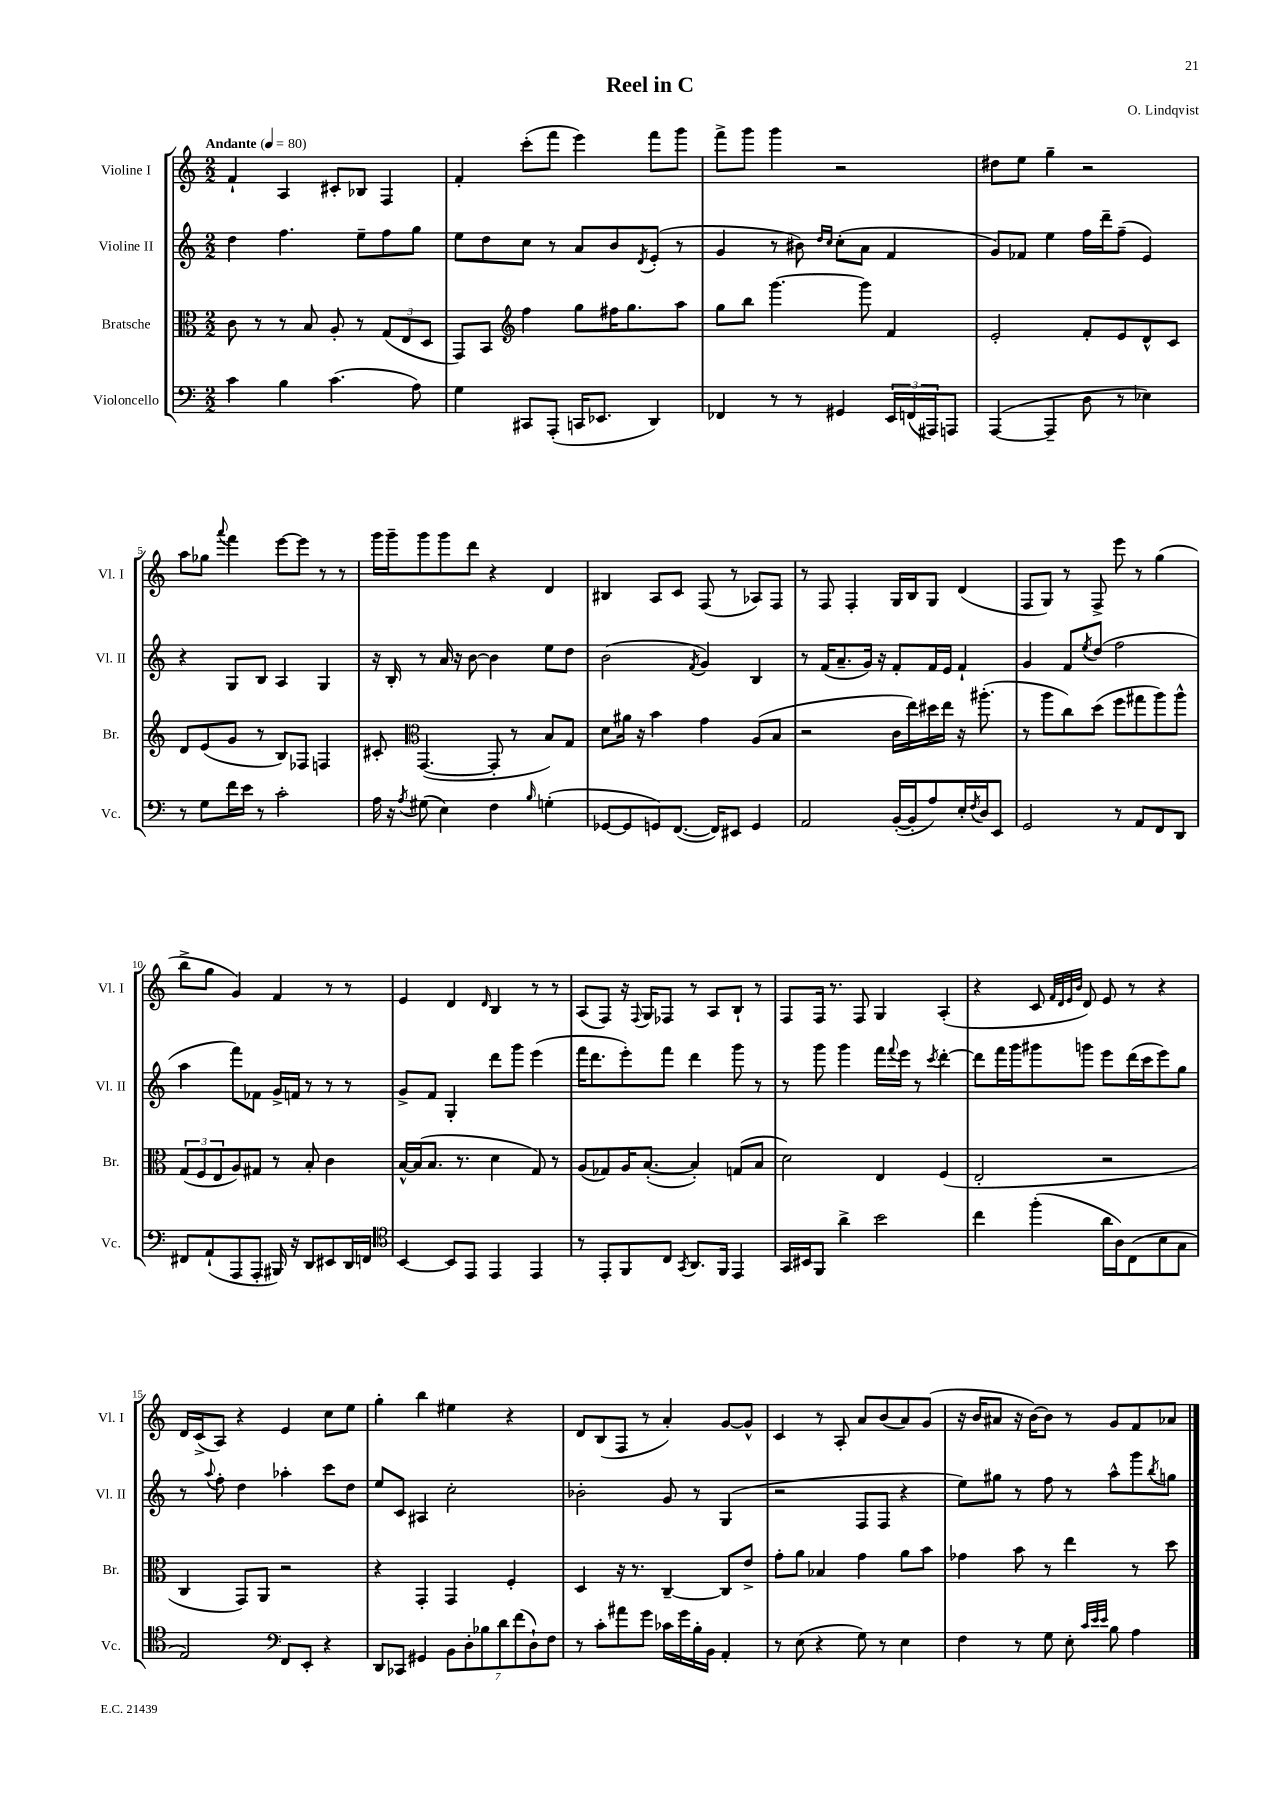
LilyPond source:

\header { title = "Reel in C" composer = "O. Lindqvist" }
<<
\new StaffGroup <<
\new Staff = "s0" \with { instrumentName = "Violine I" shortInstrumentName = "Vl. I" } {
    \clef treble \key c \major \numericTimeSignature \time 2/2 \tempo "Andante" 4 = 80
    f'4-! a4 cis'8-. bes8 f4 |
    f'4-. c'''8-.( f'''8 e'''4) f'''8 g'''8 |
    f'''8-> g'''8 g'''4 r2 |
    dis''8 e''8 g''4-- r2 |
    a''8 ges''8 \appoggiatura { a'''8 } f'''4 e'''8~ e'''8 r8 r8 |
    g'''16 g'''16-- g'''8 g'''8 d'''8 r4 d'4 |
    bis4 a8 c'8 f8( r8 aes8) f8 |
    r8 f8 f4-. g16 b16 g8 d'4( |
    f8 g8) r8 f8-> e'''8 r8 g''4( |
    b''8-> g''8 g'4) f'4 r8 r8 |
    e'4 d'4 \grace { d'16 } b4 r8 r8 |
    a8( f8) r16 \appoggiatura { f8 } g16 fes8 r8 a8 b8-! r8 |
    f8 f16 r8. f8 g4 a4-.( |
    r4 c'8 \grace { f'32 d'32 e'32 b'32 } d'8) e'8 r8 r4 |
    d'16 c'16->( a8) r4 e'4 c''8 e''8 |
    g''4-. b''4 eis''4 r4 |
    d'8 b8( f8 r8 a'4-.) g'8~ g'8-^ |
    c'4 r8 a8-. a'8 b'8( a'8) g'8( |
    r16 b'16 ais'8 r16 b'16~) b'8 r8 g'8 f'8 aes'8 \bar "|." |
}
\new Staff = "s1" \with { instrumentName = "Violine II" shortInstrumentName = "Vl. II" } {
    \clef treble \key c \major \numericTimeSignature \time 2/2
    d''4 f''4. e''8-- f''8 g''8 |
    e''8 d''8 c''8 r8 a'8 b'8 \acciaccatura { d'8 } e'8-.( r8 |
    g'4 r8 bis'8) \grace { d''16 c''16 } c''8-.( a'8 f'4 |
    g'8) fes'8 e''4 f''16 d'''16-- f''8--( e'4) |
    r4 g8 b8 a4 g4 |
    r16 b16-. r8 a'16 r16 b'8~ b'4 e''8 d''8 |
    b'2( \acciaccatura { f'8 } g'4) b4 |
    r8 f'16( a'8.-- g'16) r16 f'8-. f'16 e'16 f'4-! |
    g'4 f'8 \acciaccatura { e''8 } d''8( f''2 |
    a''4 f'''8) fes'8 g'16-> f'16 r8 r8 r8 |
    g'8-> f'8 g4-. d'''8 g'''8 e'''4( |
    f'''16 d'''8. e'''8-.) f'''8 d'''4 g'''8 r8 |
    r8 g'''8 g'''4 f'''16 \appoggiatura { f'''8 } e'''16 r8 \acciaccatura { c'''8 } d'''4~-. |
    d'''8 f'''16 g'''16 gis'''8 g'''8 e'''8 d'''16( c'''16 e'''8) g''8 |
    r8 \appoggiatura { a''8 } f''8-. d''4 aes''4-. c'''8 d''8 |
    e''8 c'8 ais4 c''2-. |
    bes'2-. g'8 r8 g4( |
    r2 f8 f8 r4 |
    e''8) gis''8 r8 f''8 r8 a''8-^ g'''8 \acciaccatura { b''8 } g''8 \bar "|." |
}
\new Staff = "s2" \with { instrumentName = "Bratsche" shortInstrumentName = "Br." } {
    \clef alto \key c \major \numericTimeSignature \time 2/2
    c'8 r8 r8 b8 a8-. r8 \tuplet 3/2 { g8( e8 d8 } |
    g,8) b,8 \clef treble f''4 g''8 fis''16 g''8. a''8 |
    g''8 b''8 g'''4.~ g'''8 f'4 |
    e'2-. f'8-. e'8 d'8-^ c'8 |
    d'8 e'8( g'8 r8 b8) fes8 f4 |
    cis'8-. \clef alto g,4.~( g,8-. r8 b8) g8 |
    d'8 ais'16 r16 b'4 g'4 a8( b8 |
    r2 c'16 e''16) dis''16 e''16 r16 ais''8.-.( |
    r8 a''8 c''8) d''8( f''8 gis''8 a''8) a''8-^ |
    \tuplet 3/2 { g8( f8 e8 } a8) gis8 r8 b8-. c'4 |
    b16~-^ b16( b8. r8. d'4 g8) r8 |
    a8( ges8) a16 b8.~-.( b4-.) g8( b8 |
    d'2) e4 f4( |
    e2-. r2 |
    c4 g,8) a,8 r2 |
    r4 g,4-. g,4 f4-. |
    d4 r16 r8. c4~-- c8 e'8-> |
    g'8-. a'8 bes4 g'4 a'8 b'8 |
    ges'4 b'8 r8 e''4 r8 d''8 \bar "|." |
}
\new Staff = "s3" \with { instrumentName = "Violoncello" shortInstrumentName = "Vc." } {
    \clef bass \key c \major \numericTimeSignature \time 2/2
    c'4 b4 c'4.( a8) |
    g4 cis,8 a,,8-.( c,16 ees,8. d,4) |
    fes,4 r8 r8 gis,4 \tuplet 3/2 { e,16 f,16( ais,,16) } a,,8 |
    a,,4~( a,,4-- d8 r8 ees4) |
    r8 g8 f'16 e'16 r8 c'2-. |
    a16 r16 \acciaccatura { a8 } gis8( e4) f4 \grace { b16 } g4-.( |
    ges,8~ ges,8 g,8) f,8.~( f,16) eis,8 g,4 |
    a,2 b,16~-.( b,16-. a8) e16-. \acciaccatura { f8 } d16 e,8 |
    g,2 r8 a,8 f,8 d,8 |
    fis,8 a,8-!( a,,8 a,,8-. bis,,16) r16 d,8 eis,8 d,16 f,16 |
    \clef tenor b,4~ b,8 e,8 e,4 e,4 |
    r8 e,8-. f,8 c8 \acciaccatura { g,8 } a,8. f,16 e,4 |
    g,16 bis,16 f,8 a'4-> b'2 |
    c''4 f''4-.( a'16 a16) c8( b8 g8 |
    e2) \clef bass f,8 e,8-. r4 |
    d,8 ces,8 gis,4 \tuplet 7/4 { b,8 d8-. bes8 d'8 f'8( d8-!) f8 } |
    r8 c'8-. ais'8 g'8 ces'16 g'16 b16-. b,16 a,4-. |
    r8 e8( r4 g8) r8 e4 |
    f4 r8 g8 e8-. \grace { c'32 e'32 e'32 } b8 a4 \bar "|." |
}
>>
>>
